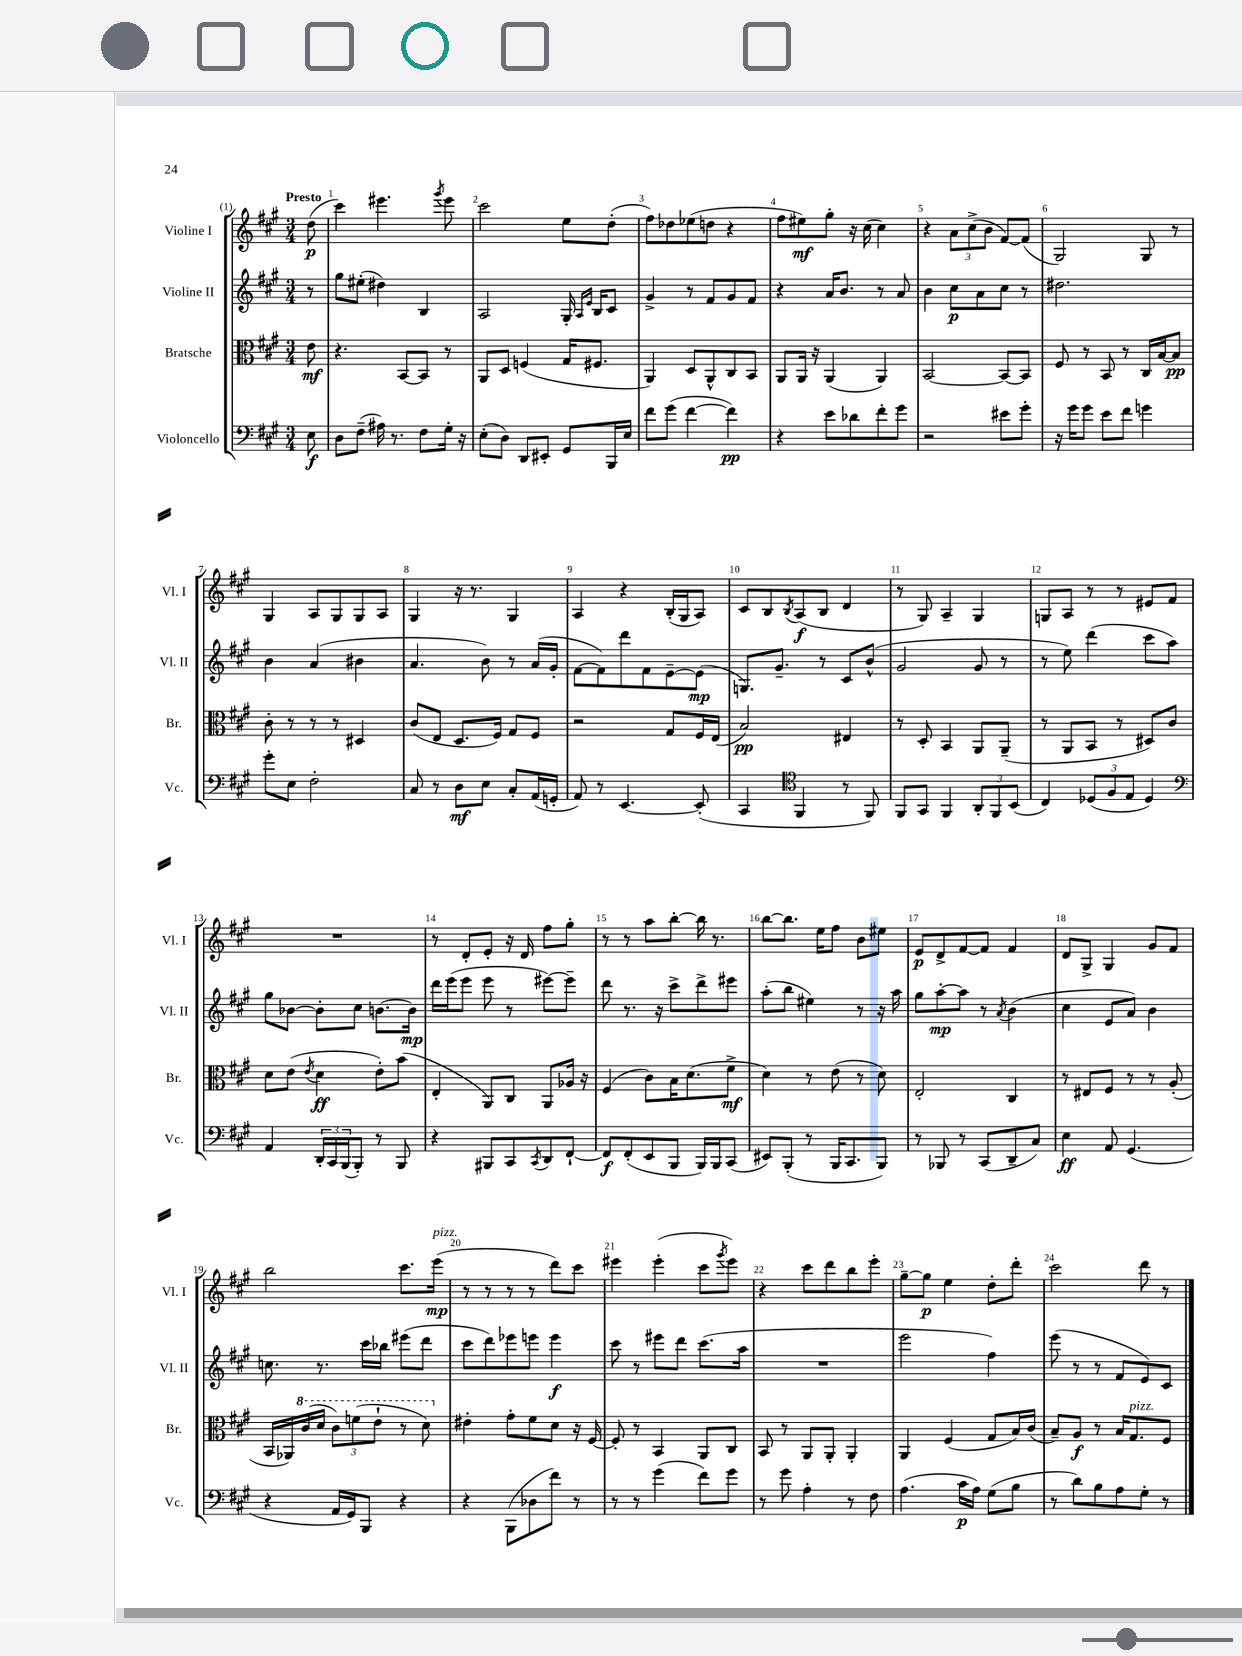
<<
\new StaffGroup <<
\new Staff = "s0" \with { instrumentName = "Violine I" shortInstrumentName = "Vl. I" } {
    \clef treble \key a \major \numericTimeSignature \time 3/4 \partial 8 \tempo "Presto"
    d''8\p( |
    cis'''4) eis'''4. \acciaccatura { gis'''8 } eis'''8 |
    cis'''2 e''8 d''8-.( |
    fis''8) des''8 ees''8( d''8 r4 |
    fis''8 eis''8\mf) gis''8-. r16 cis''16( cis''4) |
    r4 \tuplet 3/2 { a'8 cis''8->( b'8 } fis'8~) fis'8( |
    gis2) gis8 r8 |
    gis4 a8 gis8 gis8 a8 |
    gis4 r16 r8. gis4 |
    a4 r4 b16-.( gis16 a8) |
    cis'8 b8 \acciaccatura { b8 } a8\f( b8 d'4 |
    r8 gis8) a4-- gis4 |
    g8 a8 r8 r8 eis'8 fis'8 |
    R2. |
    r8 d'8-. e'8-. r16 d'16 fis''8 gis''8-. |
    r8 r8 a''8 b''8~-. b''16 r8. |
    b''8~ b''8. e''16 fis''8 b'8 eis''8 |
    e'8\p d'8-> fis'8~ fis'8 fis'4 |
    d'8 gis8-> gis4 gis'8 fis'8 |
    b''2 cis'''8. e'''16\mp^\markup { \italic "pizz." }( |
    r8 r8 r8 r8 d'''8) cis'''8 |
    eis'''4 eis'''4-.( cis'''8 \acciaccatura { gis'''8 } eis'''8) |
    r4 cis'''8 d'''8 b''8 e'''8-. |
    gis''8~-- gis''8\p e''4 d''8-. d'''8-. |
    cis'''2 d'''8 r8 \bar "|." |
}
\new Staff = "s1" \with { instrumentName = "Violine II" shortInstrumentName = "Vl. II" } {
    \clef treble \key a \major \numericTimeSignature \time 3/4 \partial 8
    r8 |
    gis''8 eis''8-.( dis''4) b4 |
    a2 gis16-. \grace { a16 e'16 } b16 cis'8 |
    gis'4-> r8 fis'8 gis'8 fis'8 |
    r4 a'16 b'8. r8 a'8 |
    b'4 cis''8\p a'8 cis''8 r8 |
    dis''2. |
    b'4 a'4( bis'4 |
    a'4. b'8) r8 a'16( gis'16-. |
    fis'8~ fis'8) d'''8 fis'8 e'8~-- e'8\mp( |
    g8.) gis'8.-- r8 cis'8 b'8-^( |
    gis'2 gis'8 r8 |
    r8 e''8) d'''4( cis'''8 a''8) |
    gis''8 bes'8~ bes'8-. cis''8 b'8.~ b'16\mp |
    d'''16 e'''16( e'''8 e'''8 r8 eis'''8~) eis'''8-- |
    d'''8 r8. r16 cis'''8-> d'''8-> eis'''8 |
    a''8-.( b''8 eis''4) r8 r16 a''16 |
    gis''8 a''8~-.\mp a''8 r8 \acciaccatura { a'8 } b'4( |
    cis''4 e'8 a'8) b'4 |
    c''8. r8. cis'''16 bes''16 eis'''8( d'''8 |
    cis'''8 d'''8) ees'''8 e'''8 e'''4\f |
    cis'''8 r8 eis'''8 d'''8 cis'''8.( a''16 |
    R2. |
    e'''2 fis''4) |
    e'''8( r8 r8 fis'8 e'8) cis'8 \bar "|." |
}
\new Staff = "s2" \with { instrumentName = "Bratsche" shortInstrumentName = "Br." } {
    \clef alto \key a \major \numericTimeSignature \time 3/4 \partial 8
    e'8\mf |
    r4. b,8~ b,8 r8 |
    a,8 d8 f4( gis16 fis8. |
    a,4) d8 a,8-^ cis8 b,8 |
    a,8 a,16 r16 a,4( a,4) |
    b,2~ b,8~ b,8 |
    fis8 r8 b,8 r8 cis16 b16~ b8\pp |
    cis'8-. r8 r8 r8 dis4 |
    cis'8( e8 d8. fis16) gis8 fis8 |
    r2 gis8 fis16 e16( |
    b2\pp) eis4 |
    r8 d8-. b,4 a,8 a,8--( |
    r8 a,8 b,8 r8 dis8) cis'8 |
    d'8 e'8( \acciaccatura { e'8 } d'4\ff e'8-.) b'8( |
    e4-. a,8) cis8 a,8 aes16 r16 |
    fis4( cis'8) b16 d'8.( fis'8->\mf |
    d'4) r8 e'8( r8 d'8) |
    e2-. cis4 |
    r8 eis8 fis8 r8 r8 a8-.( |
    b,16 aes,16) \ottava #1 cis''16( d''16 \tuplet 3/2 { cis''8) f''8( e''8-! } r8 d''8) \ottava #0 |
    eis'4-. gis'8-. fis'8 d'8 r16 fis16~ |
    fis8-. r8 b,4 a,8 cis8 |
    b,8 r8 a,8 a,8-. a,4-. |
    a,4 fis4( gis8 b16) cis'16( |
    b8--) a8\f r8 b16 gis8.^\markup { \italic "pizz." } fis8 \bar "|." |
}
\new Staff = "s3" \with { instrumentName = "Violoncello" shortInstrumentName = "Vc." } {
    \clef bass \key a \major \numericTimeSignature \time 3/4 \partial 8
    e8\f |
    d8 fis8--( ais16) r8. fis8 gis16-. r16 |
    e8-.( d8) d,8 eis,8-. gis,8 b,,16 e16 |
    fis'8 gis'8( fis'4~ fis'4\pp) |
    r4 e'8 des'8 fis'8-. gis'8 |
    r2 eis'8 gis'8-. |
    r16 gis'16 gis'8 e'8 fis'8 g'4 |
    gis'8-. e8 fis2-. |
    cis8 r8 d8\mf e8 cis8-. a,16( g,16-. |
    a,8) r8 e,4.~ e,8-.( |
    cis,4 \clef tenor fis,4 r8 fis,8) |
    fis,8 gis,8 fis,4 \tuplet 3/2 { a,8-. fis,8 b,8( } |
    cis4) \tuplet 3/2 { des8( fis8 e8 } des4) |
    \clef bass a,4 \tuplet 3/2 { d,16-. cis,16 b,,16( } b,,8-.) r8 b,,8 |
    r4 bis,,8 cis,8 \acciaccatura { cis,8 } d,8 fis,8~-! |
    fis,8\f fis,8-.( e,8 b,,8 b,,16) b,,16 cis,8( |
    eis,8) b,,8-.( r8 b,,16 cis,8. b,,8) |
    r8 bes,,8 r8 cis,8( d,8-- cis8) |
    e4\ff a,8 gis,4.( |
    r4 a,16 gis,16) b,,8 r4 |
    r4 b,,8( des8 fis'8) r8 |
    r8 r8 gis'4( fis'8) gis'8 |
    r8 gis'8 a4-. r8 fis8 |
    a4.( cis'16\p a16) gis8( b8 |
    r8 d'8) b8 a8 gis8-. r8 \bar "|." |
}
>>
>>
\layout { \context { \Score \override BarNumber.break-visibility = ##(#f #t #t) barNumberVisibility = #all-bar-numbers-visible } }
